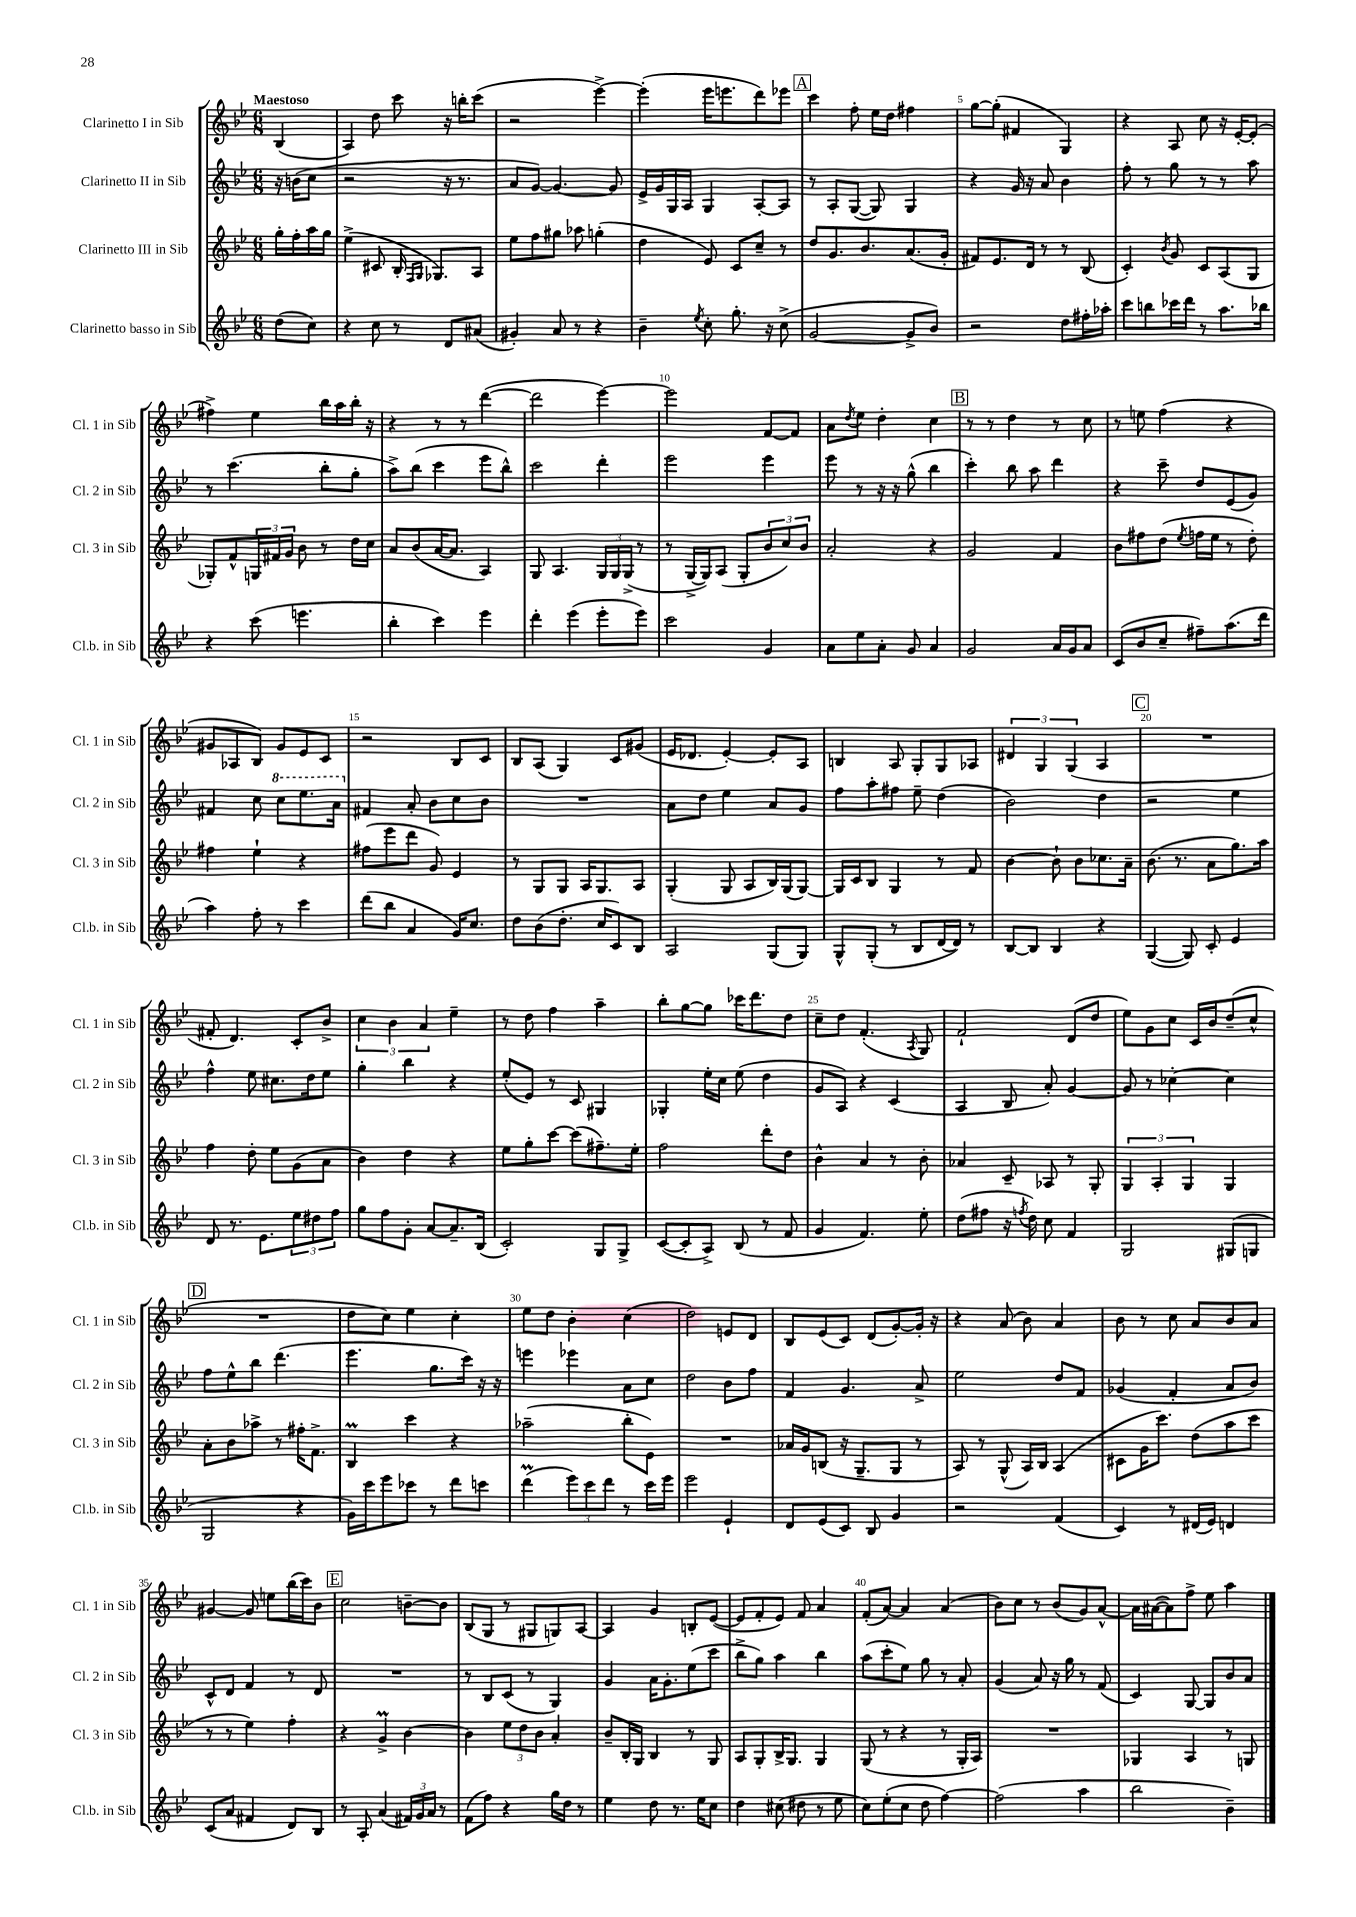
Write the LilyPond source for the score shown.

<<
\new StaffGroup <<
\new Staff = "s0" \with { instrumentName = "Clarinetto I in Sib" shortInstrumentName = "Cl. 1 in Sib" } {
    \clef treble \key bes \major \numericTimeSignature \time 6/8 \partial 4 \tempo "Maestoso"
    bes4( |
    a4) d''8 c'''8 r16 b''16-. c'''8( |
    r2 ees'''4~->) |
    ees'''4-.( ees'''16 e'''8. d'''8) ees'''8 |
    \mark \markup { \box "A" } c'''4 f''8-. ees''16 d''16 fis''4 |
    g''8~ g''8-.( fis'4 g4) |
    r4 a8 c''8 r16 ees'16~-. ees'8-.( |
    fis''4->) ees''4 bes''16 a''16 bes''16-. r16 |
    r4 r8 r8 d'''4~( |
    d'''2 ees'''4~) |
    ees'''2 f'8~ f'8 |
    a'8 \acciaccatura { d''8 } ees''8 d''4-. c''4 |
    \mark \markup { \box "B" } r8 r8 d''4 r8 c''8 |
    r8 e''8 f''4( r4 |
    gis'8 aes8 bes8) gis'8 ees'8 c'8 |
    r2 bes8 c'8 |
    bes8 a8( g4) c'8 gis'8( |
    ees'16 des'8. ees'4~-.) ees'8-. a8 |
    b4 a8 g8-. g8 aes8 |
    \tuplet 3/2 { dis'4 g4 g4( } a4 |
    \mark \markup { \box "C" } R2. |
    fis'8-. d'4.) c'8-. bes'8-> |
    \tuplet 3/2 { c''4 bes'4 a'4 } ees''4-- |
    r8 d''8 f''4 a''4-- |
    bes''8-. g''8~ g''8 ces'''16 d'''8. d''8 |
    c''8-- d''8 f'4.-.( \acciaccatura { a8 } g8) |
    f'2-! d'8( d''8 |
    ees''8) g'8 c''8 c'16 bes'16 d''8--( c''8-^ |
    \mark \markup { \box "D" } R2. |
    d''8 c''8) ees''4 c''4-. |
    ees''8 d''8 bes'4-. c''4( |
    d''2) e'8 d'8 |
    bes8 ees'8( c'8) d'8( g'8~-.) g'16-. r16 |
    r4 a'8( bes'8) a'4 |
    bes'8 r8 c''8 a'8 bes'8 a'8 |
    gis'4~ gis'8 e''8 bes''16( c'''16) bes'8 |
    \mark \markup { \box "E" } c''2 b'8~-- b'8 |
    bes8( g8 r8 gis8 g8) a8~ |
    a4 g'4 b8-. ees'8~( |
    ees'8 f'8-. ees'8) f'8 a'4 |
    f'8-.( a'8~) a'4 a'4( |
    bes'8) c''8 r8 bes'8( g'8) a'8~-^ |
    a'16 ais'16~( ais'8) f''8-> ees''8 a''4 \bar "|." |
}
\new Staff = "s1" \with { instrumentName = "Clarinetto II in Sib" shortInstrumentName = "Cl. 2 in Sib" } {
    \clef treble \key bes \major \numericTimeSignature \time 6/8 \partial 4
    r16 b'16( c''8 |
    r2 r16 r8. |
    a'8 g'8~) g'4.~ g'8 |
    ees'16-> g'16 g16 a16 g4 a8~-. a8 |
    \mark \markup { \box "A" } r8 a8-. g8~( g8) g4 |
    r4 g'16 r16 a'8 bes'4 |
    f''8-. r8 g''8 r8 r8 a''8 |
    r8 c'''4.( bes''8-. g''8-. |
    a''8->) bes''8( c'''4 ees'''8 bes''8-^) |
    c'''2 d'''4-. |
    ees'''2 ees'''4 |
    ees'''8 r8 r16 r16 g''8-^( bes''4 |
    \mark \markup { \box "B" } c'''4-.) bes''8 a''8 d'''4 |
    r4 c'''8-- d''8 ees'8( g'8) |
    fis'4 c''8 \ottava #1 c'''8 ees'''8. a''16 \ottava #0 |
    fis'4 a'8-. bes'8 c''8 bes'8 |
    R2. |
    a'8 d''8 ees''4 a'8 g'8 |
    f''8 a''8-. fis''8 ees''8-- d''4( |
    bes'2) d''4 |
    \mark \markup { \box "C" } r2 ees''4 |
    f''4-^ ees''8 cis''8. d''16 ees''8 |
    g''4-. bes''4 r4 |
    ees''8-.( ees'8) r8 c'8 gis4 |
    ges4-. ees''16-. c''16 ees''8( d''4 |
    g'8 a8) r4 c'4( |
    a4 bes8 a'8-.) g'4~ |
    g'8 r8 ces''4~-. ces''4 |
    \mark \markup { \box "D" } f''8 ees''8-^ bes''8 d'''4.( |
    ees'''4. g''8. c'''16) r16 r16 |
    e'''4 ees'''4 a'8 c''8 |
    d''2 bes'8 f''8 |
    f'4 g'4. a'8-> |
    ees''2 d''8 f'8 |
    ges'4( f'4-. a'8 bes'8) |
    c'8-^ d'8 f'4 r8 d'8 |
    \mark \markup { \box "E" } R2. |
    r8 bes8 c'8( r8 g4) |
    g'4 a'16 g'8.-. ees''8( c'''8 |
    bes''8-> g''8) a''4 bes''4 |
    a''8( c'''8-. ees''8) g''8 r8 a'8-. |
    g'4( a'8) r16 g''16 r8 f'8( |
    c'4) g8~ g8 bes'8 a'8 \bar "|." |
}
\new Staff = "s2" \with { instrumentName = "Clarinetto III in Sib" shortInstrumentName = "Cl. 3 in Sib" } {
    \clef treble \key bes \major \numericTimeSignature \time 6/8 \partial 4
    g''16-. f''16-. a''16 g''16 |
    ees''4->( cis'8 bes16-. \grace { f16 g16 } ges8.) a8 |
    ees''8 f''8 gis''8 aes''8 g''4-.( |
    d''4 ees'8) c'8 c''8-- r8 |
    \mark \markup { \box "A" } d''8 g'8. bes'8. a'8.( g'16-. |
    fis'8) ees'8. d'16 r8 r8 bes8( |
    c'4-.) \acciaccatura { bes'8 } g'8 c'8 a8( g8 |
    ges8-.) f'8-^ \tuplet 3/2 { g16 fis'16 g'16 } bes'8 r8 d''16 c''16 |
    a'8 bes'8( a'16~ a'8. a4) |
    g8 a4. \tuplet 3/2 { g16 g16 g16->( } r8 |
    r8 g16~-> g16) a8( g8-. \tuplet 3/2 { bes'8 c''8) bes'8 } |
    a'2-. r4 |
    \mark \markup { \box "B" } g'2 f'4 |
    bes'8 fis''8 d''8( \acciaccatura { ees''8 } f''16 ees''16 r8 d''8-.) |
    fis''4 ees''4-! r4 |
    fis''8( ees'''8 d'''8 g'8) ees'4 |
    r8 g8 g8 a16 g8. a8 |
    g4-.( g8 a8 bes16) g16( g8~) |
    g16 c'16 bes8 g4 r8 f'8 |
    bes'4~ bes'8-! bes'8 ces''8. a'16-- |
    \mark \markup { \box "C" } bes'8.( r8. a'8 g''8.) a''16 |
    f''4 d''8-. ees''8 g'8( a'8 |
    bes'4) d''4 r4 |
    ees''8 g''8-. c'''8~ c'''8( fis''8.--) ees''16-. |
    f''2 d'''8-. d''8 |
    bes'4-^ a'4 r8 bes'8-. |
    aes'4 c'8-- aes8 r8 g8-. |
    \tuplet 3/2 { g4 a4-. g4 } g4 |
    \mark \markup { \box "D" } a'8-. bes'8 aes''8-> r8 fis''16-. f'8.-> |
    bes4\prall c'''4 r4 |
    aes''2--( bes''8-. ees'8) |
    R2. |
    aes'16 g'16 b8( r16 g8.-- g8 r8 |
    a8) r8 g8-^( a16) bes16 a4( |
    cis'8 g'16 c'''8.) d''8( a''8 c'''8 |
    r8 r8 ees''4) f''4-. |
    \mark \markup { \box "E" } r4 g'4->\prall bes'4~ |
    bes'4 \tuplet 3/2 { ees''8 d''8 bes'8 } a'4-. |
    bes'8-- bes16-. g16 bes4 r8 g8 |
    a8 g8-. bes16-> g8. g4 |
    g8( r8 r4 r8 g16-. a16) |
    R2. |
    ges4 a4 r8 g8 \bar "|." |
}
\new Staff = "s3" \with { instrumentName = "Clarinetto basso in Sib" shortInstrumentName = "Cl.b. in Sib" } {
    \clef treble \key bes \major \numericTimeSignature \time 6/8 \partial 4
    d''8( c''8) |
    r4 c''8 r8 d'8 ais'8( |
    gis'4-.) a'8 r8 r4 |
    bes'4-- \acciaccatura { ees''8 } c''8-. g''8.-. r16 c''8->( |
    \mark \markup { \box "A" } g'2~ g'8-> bes'8) |
    r2 d''8 fis''16-. aes''16-. |
    c'''8 b''8 ces'''16 d'''16 r8 a''8. bes''16 |
    r4 c'''8( e'''4. |
    bes''4-. c'''4) ees'''4 |
    d'''4-. ees'''4( ees'''8-. ees'''8) |
    c'''2 g'4 |
    a'8 ees''8 a'8-. g'8 a'4 |
    \mark \markup { \box "B" } g'2 a'16 g'16 a'8 |
    c'8( bes'8 c''8-- fis''8--) a''8.( d'''16 |
    a''4) f''8-. r8 c'''4 |
    d'''8( bes''8 a'4 g'16) c''8. |
    d''8 bes'8( d''8.-. c''16 c'8) bes8 |
    a2 g8( g8) |
    g8-^ g8-.( r8 bes8 d'16~ d'16) r8 |
    bes8~ bes8 bes4 r4 |
    \mark \markup { \box "C" } g4~( g8) c'8-. ees'4 |
    d'8 r8. ees'8. \tuplet 3/2 { ees''8 dis''8 f''8 } |
    g''8 f''8 g'8-. a'8~ a'8.-- bes16( |
    c'2-.) g8 g8-> |
    c'8~( c'8-. a8->) bes8( r8 f'8 |
    g'4 f'4.) ees''8-. |
    d''8( fis''8 r16 \acciaccatura { f''8 } d''16) c''8 f'4 |
    g2 gis8( g8 |
    \mark \markup { \box "D" } g2 r4 |
    g'16) c'''16 ees'''8 ces'''8 r8 d'''8 c'''8 |
    d'''4\prall( \tuplet 3/2 { ees'''8) c'''8 d'''8 } r8 c'''16 ees'''16 |
    ees'''2 ees'4-! |
    d'8 ees'8( c'8) bes8 g'4 |
    r2 f'4( |
    c'4) r8 dis'16( ees'16) d'4 |
    c'8( a'8 fis'4 d'8) bes8 |
    \mark \markup { \box "E" } r8 a8-. a'4( \tuplet 3/2 { fis'16) g'16 a'16 } r8 |
    f'8( f''8) r4 g''16 d''16 r8 |
    ees''4 d''8 r8. ees''16 c''8 |
    d''4 cis''8( dis''8 r8 ees''8 |
    c''8) ees''8-.( c''8 d''8 f''4~) |
    f''2( a''4 |
    bes''2 bes'4--) \bar "|." |
}
>>
>>
\layout { \context { \Score \override BarNumber.break-visibility = ##(#f #t #t) barNumberVisibility = #(every-nth-bar-number-visible 5) } }
